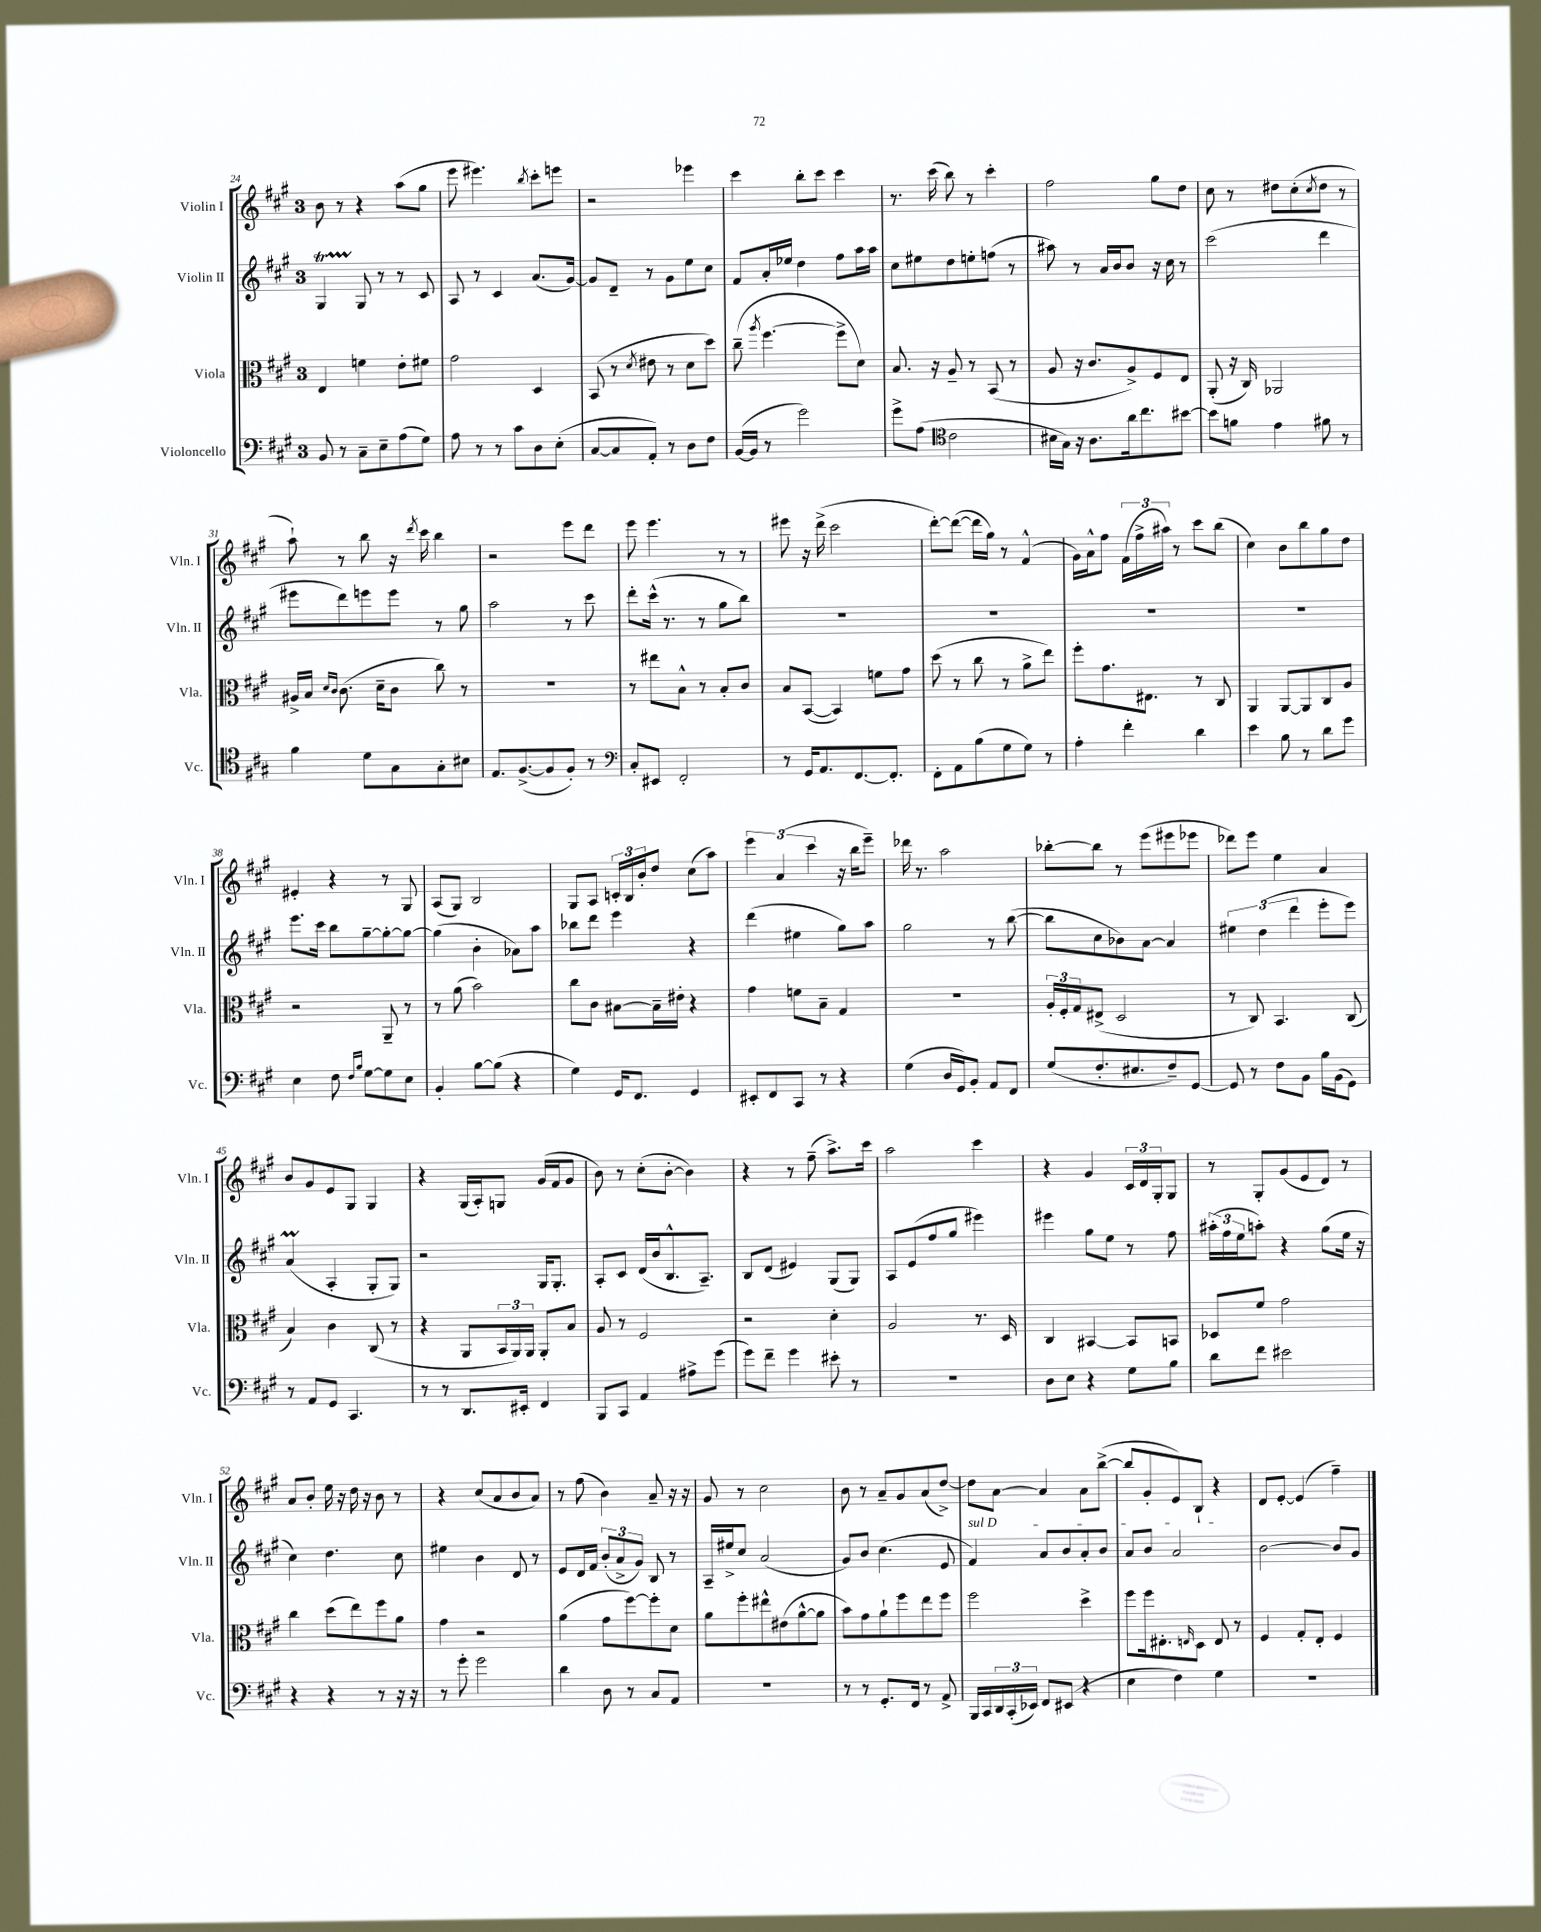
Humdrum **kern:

**kern	**kern	**kern	**kern
*part4	*part3	*part2	*part1
*staff4	*staff3	*staff2	*staff1
*I"Violoncello	*I"Viola	*I"Violin II	*I"Violin I
*I'Vc.	*I'Vla.	*I'Vln. II	*I'Vln. I
*clefF4	*clefC3	*clefG2	*clefG2
*k[f#c#g#]	*k[f#c#g#]	*k[f#c#g#]	*k[f#c#g#]
*M3/4	*M3/4	*M3/4	*M3/4
=24	=24	=24	=24
8BB/	4E/	4G#t/	8b\
8r	.	.	8r
8C#~\L	4fn\	8G#/	4r
8E~\	.	8r	.
(8A\	8e'\L	8r	(8aa\L
8G#\J)	8f#X\J	8c#/	8gg#\J
=25	=25	=25	=25
8A\	2g#\	8A/	8eee\
8r	.	8r	4.eee#X\)
8r	.	4c#/	.
8c#\L	.	.	.
.	.	.	8qbb/
8D\	4D/	(8.a/L	8ccc#'\L
(8E'\J	.	.	8eeen\J
.	.	[16g#/Jk)	.
=26	=26	=26	=26
[8C#/L	(8BB/	8g#/L]	2r
8C#/]	8r	8d~/J	.
.	8qd/	.	.
8AA'/J)	8e#X\	8r	.
8r	8r	8g#\L	.
8D\L	8d\L	8ee\	4eee-X\
8F#\J	8dd\J)	8cc#\J	.
=27	=27	=27	=27
([16BB/LL	(8cc#~\	8f#/L	4ccc#\
16BB/JJ]	.	.	.
.	8qaa/	.	.
8r	[4.ff#\	16a'/L	.
.	.	16ee-X/JJ	.
2g#\)	.	4dd\	8bb'\L
.	.	.	8ccc#\J
.	8ff#^\L]	8ff#\L	4ccc#\
.	8d\J)	16aa\L	.
.	.	16aa\JJ	.
=28	=28	=28	=28
8g#^\L	8.B/	8cc#\L	8.r
(8A\J	.	8ee#X\	.
.	16r	.	(16ccc#\
*clefC4	*	*	*
2c#\	8A~/	8dd\	8bb\)
.	8r	8een'\	8r
.	(8BB/	(8ffn\J	4ccc#'\
.	8r	8r	.
=29	=29	=29	=29
16B#X\LL	8A/	8aa#X\)	2ff#\
16G#\JJ)	.	.	.
16r	16r	8r	.
8.A\L	8.c#/L	.	.
.	.	16a/LL	.
.	.	16b/J	.
16a\k	8A^/)	8b/J	.
8.cc#\	.	.	.
.	8F#/	16r	8gg#\L
.	.	16cc#\	.
[8b#X\J	8E/J	8r	8dd\J
=30	=30	=30	=30
8b#\L]	(8AA'/	(2ccc#\	8cc#\
8fn\J	16r	.	8r
.	16C#/)	.	.
4e\	2AA-X/	.	8dd#X\L
.	.	.	(8cc#'\
.	.	.	8qcc#/
8f#X\	.	4ddd\	8dd#\J
8r	.	.	8r
!!LO:LB:g=z
=31	=31	=31	=31
4f#\	16A#X^/LL	8eee#X\L	8aa`\)
.	16B/JJ	.	.
.	16qqd/LL	.	.
.	16qqc#/JJ	.	.
.	(8.c#\	8ddd\)	8r
8d\L	.	8eeen\	8bb\
.	16d~\KL	.	.
8G#\	8c#\J	8eee\J	16r
.	.	.	8qddd/
.	.	.	16ccc#\
8G#'\	8cc#\)	8r	4bb\
8B#X\J	8r	8gg#\	.
=32	=32	=32	=32
8.E/L	2.r	2aa\	2r
([8.F#^/	.	.	.
8F#/]	.	.	.
8F#'/J)	.	8r	8eee\L
8r	.	8ccc#\	8ddd\J
=33	=33	=33	=33
*clefF4	*	*	*
8C#'/L	8r	8ddd'\L	8eee\
8EE#X/J	8ee#X\L	(16ccc#^^\Jk	4.eee\
.	.	8.r	.
2FF#'/	8B^^\J	.	.
.	8r	8r	.
.	8B'/L	8gg#\L	8r
.	8c#/J	8bb\J)	8r
=34	=34	=34	=34
8r	8B/L	2.r	8eee#X\
16GG#/KL	([8BB/J	.	16r
8.AA/	.	.	(16ddd^\
.	4BB/])	.	2ccc#\
[8.FF#/	.	.	.
.	8fn\L	.	.
8.FF#'/J]	.	.	.
.	8g#\J	.	.
=35	=35	=35	=35
8FF#'\L	(8dd\	2.r	[8ddd'\L)
8AA\	8r	.	(8ddd\J_
(8B\	8cc#\	.	16ddd\LL]
.	.	.	16gg#\JJ)
8G#\	8r	.	8r
8G#\J)	8a^\L	.	(4f#^^/
8r	8ee\J)	.	.
=36	=36	=36	=36
4A'\	8ff#'\L	2.r	16g#\LL)
.	.	.	16a^^\J
.	8.g#\	.	8ff#\J
4f#'\	.	.	(24f#\LL
.	.	.	24ff#^\
.	8.E#X\J	.	.
.	.	.	24aa#X\JJ)
.	.	.	8r
4d\	8r	.	8ccc#\L
.	8C#/	.	(8bb\J
=37	=37	=37	=37
4e\	4AA/	2.r	4cc#\)
8B\	[8AA/L	.	8b\L
8r	8AA/]	.	8bb\
8d\L	8C#/	.	8gg#\
8g#\J	8A/J	.	8dd\J
!!LO:LB:g=z
=38	=38	=38	=38
4E\	2r	8.eee\L	4e#X'/
.	.	16ccc#\Jk	.
8F#\	.	8bb\L	4r
16qqF#/LL	.	.	.
16qqB/JJ	.	.	.
[8G#\L	.	[8gg#~\	.
8G#\]	8AA~/	8gg#'\_	8r
8E\J	8r	8gg#\J_	8G#/
=39	=39	=39	=39
4BB'/	8r	(4gg#\]	(8A/L
.	(8a\	.	8G#/J)
[8B\L	2b\)	4b'\	2B/
(8B\J]	.	.	.
4r	.	8a-X\L)	.
.	.	8aa\J	.
=40	=40	=40	=40
4G#\)	8cc#\L	8bb-X\L	8G#/L
.	8c#\J	8ddd\J	8A/J
16GG#/KL	[8B#X\L	4eee\	24cn'/LL
.	.	.	24B/
8.FF#/J	.	.	.
.	.	.	24b'/J
.	16B#~\L]	.	8dd/J
.	16e#X'\JJ	.	.
4GG#/	4r	4r	(8cc#\L
.	.	.	8aa\J)
=41	=41	=41	=41
8EE#X'/L	4g#\	(4ddd\	6eee\
8FF#/	.	.	.
.	.	.	(6a/
8CC#/J	8fn\L	4ee#X\	.
.	.	.	6ccc#\
8r	8B~\J	.	.
4r	4G#/	8gg#\L)	16r
.	.	.	16bb\KL
.	.	8aa\J	8eee~\J)
=42	=42	=42	=42
(4G#\	2.r	2gg#\	16ddd-X\
.	.	.	8.r
16D/LL	.	.	2aa\
16GG#/J)	.	.	.
8BB'/J	.	.	.
8AA/L	.	8r	.
8FF#/J	.	([8bb\	.
=43	=43	=43	=43
(8G#/L	24A'/LL	8bb\L]	[8bb-X'\L
.	24F#'/	.	.
.	24G#/J	.	.
8.F#'/	(8E#X^/J	8cc#\	8bb-\J]
.	2D/	8b-X\)	8r
8.E#X/	.	.	.
.	.	[8a\J	(8eee\L
8F#~/)	.	4a/]	8eee#X\
[8GG#/J	.	.	8eee-X\J
=44	=44	=44	=44
8GG#/]	8r	6ee#X\	8ddd-X\L)
8r	8C#/)	.	8eee\J
.	.	(6dd\	.
8F#\L	4.BB/	.	4ee\
.	.	6ddd\	.
8BB\J	.	.	.
16B\LL	.	8eee'\L	4a/
(16BB\J	.	.	.
8GG#\J)	(8C#/	8eee\J)	.
!!LO:LB:g=z
=45	=45	=45	=45
8r	4B/)	(4aM/	8b/L
8AA/L	.	.	8g#/
8GG#/J	4c#\	4A'/	8e/
4.CC#/	.	.	8G#/J
.	(8C#/	8G#'/L	4G#/
.	8r	8G#/J)	.
=46	=46	=46	=46
8r	4r	2r	4r
8r	.	.	.
8.DD/L	8AA/L	.	(16G#/LL
.	.	.	16A'/J)
.	24BB/L	.	8Gn/J
.	24AA/)	.	.
16EE#X'/Jk	.	.	.
.	24AA/JJ	.	.
4FF#/	8AA'/L	16G#/KL	(16g#/LL
.	.	8.G#'/J	16f#/J
.	8B/J	.	8g#/J
=47	=47	=47	=47
8BBB/L	8A/	8A'/L	8b\)
8CC#/J	8r	8c#/J	8r
4AA/	2F#/	(16d/LL	(8cc#'\L
.	.	16b/J	.
.	.	8.B^^/	[8b'\J
8A#X^\L	.	.	4b\])
.	.	8.A~/J)	.
(8g#\J	.	.	.
=48	=48	=48	=48
8g#\L)	2r	8B/L	4r
8f#~\J	.	(8d/J	.
4g#\	.	4e#X/)	8r
.	.	.	(8ff#~\
8e#X'\	4d'\	(8G#/L	8.aa^\L)
8r	.	8G#/J)	.
.	.	.	16ccc#\Jk
=49	=49	=49	=49
2.r	2A/	8A/L	2aa\
.	.	(8e/	.
.	.	8ff#/	.
.	.	8gg#/J	.
.	8.r	4eee#X\)	4ccc#\
.	16D/	.	.
=50	=50	=50	=50
8D\L	4C#/	4eee#X\	4r
8E\J	.	.	.
4r	[4BB#X/	8gg#\L	4g#/
.	.	8ee\J	.
8G#\L	8BB#/L]	8r	24c#/LL
.	.	.	24d/
.	.	.	24G#'/J
8B\J	8BBn/J	8ff#\	8G#/J
=51	=51	=51	=51
8d\L	8D-X/L	(24aa#X'\LL	8r
.	.	24ff#\	.
.	.	24ee\J	.
8f#\J	8f#/J	8aan'\J)	8G#'/L
2e#X\	2g#\	4r	(8g#/
.	.	.	8e/
.	.	(8gg#\L	8d/J)
.	.	16ee\Jk	8r
.	.	16r	.
!!LO:LB:g=z
=52	=52	=52	=52
4r	4cc#\	4cc#\)	8a/L
.	.	.	8b'/J
4r	(8dd\L	4.dd\	16ee\
.	.	.	16r
.	8ee\)	.	16dd\
.	.	.	16r
8r	8ff#\	.	8b\
16r	8a\J	8cc#\	8r
16r	.	.	.
=53	=53	=53	=53
8r	4g#\	4ee#X\	4r
8g#'\	.	.	.
2g#\	2r	4b\	(8cc#/L
.	.	.	8a/
.	.	8d/	8b/
.	.	8r	8a/J)
=54	=54	=54	=54
4d\	(4a\	8e/L	8r
.	.	16d/L	(8ff#\
.	.	16f#/JJ	.
8D\	8g#\L	(12b'/L	4b\)
.	.	12a^/	.
8r	[8ff#\)	.	.
.	.	12g#/J)	.
8C#/L	8ff#'\]	8B/	8a~/
8AA/J	8d\J	8r	16r
.	.	.	16r
=55	=55	=55	=55
2.r	8a\L	16A~/LL	8g#/
.	.	16ee#X^/J	.
.	8ff#'\	8cc#/J	8r
.	8ee#X^^\	(2a/	2cc#\
.	(8e#X\	.	.
.	[8a^^\	.	.
.	8a\J]	.	.
=56	=56	=56	=56
8r	8b\L)	8g#/L)	8b\
8r	8g#\	8b/J	8r
8.GG#'/L	8a`\	(4.cc#\	8a~/L
.	8ff#\	.	8g#/
16FF#/Jk	.	.	.
8r	8ee\	.	(8a/
8AA^/	8ff#\J	8e/	[8dd^/J)
=57	=57	=57	=57
!	!	!LO:TX:a:i:t=sul D	!
16BBB/LL	2ff#\	4f#/)	8dd\L]
16CC#/	.	.	.
24DD/	.	.	[8a\J
(24CC#'/	.	.	.
24EE-X/JJ)	.	.	.
8FF#/L	.	8a/L	4a/]
(8EE#X/J	.	8b/	.
4r	4dd^\	8a'/	8a\L
.	.	8b/J	([8bb^\J
=58	=58	=58	=58
4E\	8ff#\L	8a/L	8bb/L]
.	16ff#\k	8b/J	8g#'/
.	8.E#X'\	.	.
4F#\)	.	2a/	8e/)
.	16qqEn/	.	.
.	8D\J	.	8B`/J
4G#\	8E/	.	4r
.	8r	.	.
=59	=59	=59	=59
2.r	4F#/	[2b\	8d/L
.	.	.	[8e'/J
.	8G#'/L	.	(4e/]
.	8E'/J	.	.
.	4F#/	8b/L]	4ff#~\)
.	.	8g#/J	.
==	==	==	==
*-	*-	*-	*-
